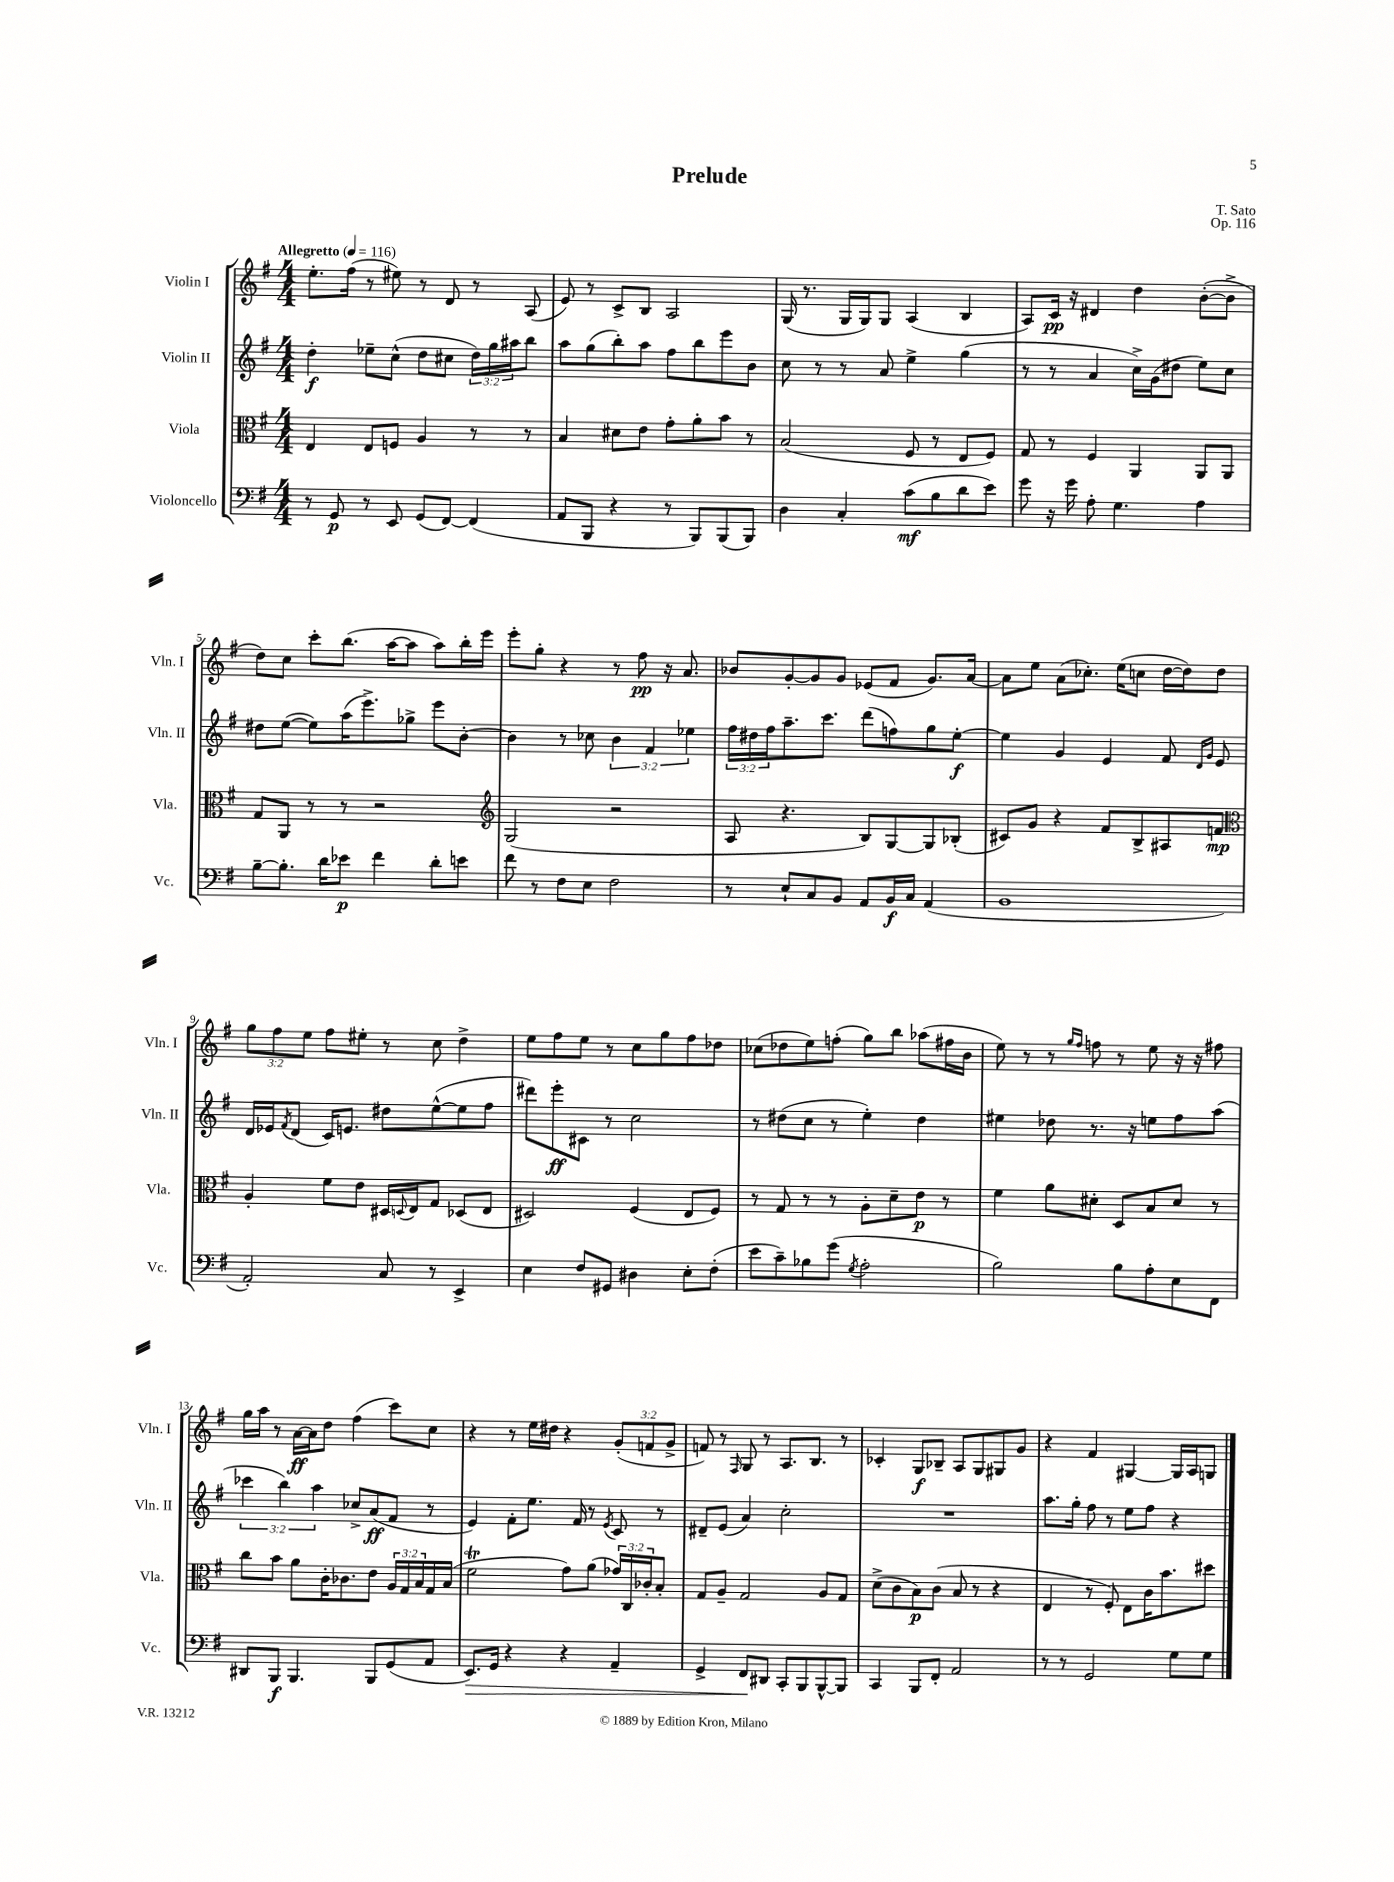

**kern	**dynam	**kern	**dynam	**kern	**dynam	**kern	**dynam
*part4	*part4	*part3	*part3	*part2	*part2	*part1	*part1
*staff4	*staff4	*staff3	*staff3	*staff2	*staff2	*staff1	*staff1
*I"Violoncello	*	*I"Viola	*	*I"Violin II	*	*I"Violin I	*
*I'Vc.	*	*I'Vla.	*	*I'Vln. II	*	*I'Vln. I	*
*clefF4	*	*clefC3	*	*clefG2	*	*clefG2	*
*k[f#]	*	*k[f#]	*	*k[f#]	*	*k[f#]	*
*M4/4	*	*M4/4	*	*M4/4	*	*M4/4	*
*MM116	*	*MM116	*	*MM116	*	*MM116	*
=1	=1	=1	=1	=1	=1	=1	=1
!	!	!	!	!	!	!LO:TX:a:B:t=Allegretto	!
8r	.	4E/	.	4dd'\	f	8.ee'\L	.
8GG/	p	.	.	.	.	.	.
.	.	.	.	.	.	(16ff#\Jk	.
8r	.	8E/L	.	8ee-X~\L	.	8r	.
8EE/	.	8Fn/J	.	(8cc^^\J	.	8ee#X\)	.
(8GG/L	.	4A/	.	8dd\L	.	8r	.
[8FF#/J)	.	.	.	8cc#X\J	.	8d/	.
(4FF#/]	.	8r	.	24dd\LL)	.	8r	.
.	.	.	.	24gg\	.	.	.
.	.	.	.	24aa#X\J	.	.	.
.	.	8r	.	8bb\J	.	(8A/	.
=2	=2	=2	=2	=2	=2	=2	=2
8AA/L	.	4B/	.	8aa\L	.	8e/)	.
8BBB/J	.	.	.	(8gg\	.	8r	.
4r	.	8d#X\L	.	8bb'\)	.	8c^/L	.
.	.	8e\J	.	8aa\J	.	8B/J	.
8r	.	8g'\L	.	8ff#\L	.	2A/	.
8BBB/L)	.	8a'\	.	8bb\	.	.	.
(8BBB/	.	8b\J	.	8eee\	.	.	.
8BBB/J)	.	8r	.	8b\J	.	.	.
=3	=3	=3	=3	=3	=3	=3	=3
4D\	.	(2B/	.	8cc\	.	(16G/	.
.	.	.	.	.	.	8.r	.
.	.	.	.	8r	.	.	.
4C'/	.	.	.	8r	.	16G/LL	.
.	.	.	.	.	.	16G/J)	.
.	.	.	.	8a/	.	8G/J	.
(8c\L	mf	8F#/	.	4ee^\	.	(4A/	.
8B\	.	8r	.	.	.	.	.
8d\	.	8E/L	.	(4gg\	.	4B/	.
8e\J)	.	8F#/J)	.	.	.	.	.
=4	=4	=4	=4	=4	=4	=4	=4
8g\	.	8G/	.	8r	.	8A/L)	.
16r	.	8r	.	8r	.	16c/Jk	pp
16g\	.	.	.	.	.	16r	.
8A'\	.	4F#/	.	4a/	.	4d#X/	.
4.G\	.	.	.	.	.	.	.
.	.	4AA/	.	16cc^\LL)	.	4dd\	.
.	.	.	.	(16g\J	.	.	.
.	.	.	.	8dd#X\J	.	.	.
4A\	.	8AA/L	.	8ee\L)	.	([8b'\L	.
.	.	8AA/J	.	8cc\J	.	8b^\J]	.
!!LO:LB:g=z
=5	=5	=5	=5	=5	=5	=5	=5
[8B~\L	.	8G/L	.	8dd#X\L	.	8dd\L)	.
8.B'\J]	.	8AA/J	.	([8ee\J	.	8cc\J	.
.	.	8r	.	8ee\L])	.	8ccc'\L	.
16d\KL	.	.	.	.	.	.	.
8e-X\J	p	8r	.	(16aa\K	.	(8.bb\J	.
.	.	.	.	8.eee^\)	.	.	.
4f#\	.	2r	.	.	.	.	.
.	.	.	.	.	.	[16aa\KL	.
.	.	.	.	8gg-X^\J	.	8aa\J]	.
8d'\L	.	.	.	8eee\L	.	8aa\L)	.
8en\J	.	.	.	[8b'\J	.	16bb'\L	.
.	.	.	.	.	.	16eee\JJ	.
=6	=6	=6	=6	=6	=6	=6	=6
*	*	*clefG2	*	*	*	*	*
8f#\	.	(2G/	.	4b\]	.	8eee'\L	.
8r	.	.	.	.	.	8gg'\J	.
8F#\L	.	.	.	8r	.	4r	.
8E\J	.	.	.	8cc-X\	.	.	.
2F#\	.	2r	.	6b\	.	8r	.
.	.	.	.	.	.	8ff#\	pp
.	.	.	.	6f#/	.	.	.
.	.	.	.	.	.	16r	.
.	.	.	.	.	.	8.a/	.
.	.	.	.	6ee-X\	.	.	.
=7	=7	=7	=7	=7	=7	=7	=7
8r	.	8A/	.	24ff#\LL	.	8b-X/L	.
.	.	.	.	24dd#X\	.	.	.
.	.	.	.	24ff#\J	.	.	.
8E`/L	.	4.r	.	8.aa~\	.	[8g'/	.
8C/	.	.	.	.	.	8g/]	.
.	.	.	.	8.ccc\J	.	.	.
8BB/J	.	.	.	.	.	8g/J	.
8AA/L	.	8B/L)	.	(8ddd\L	.	(8e-X/L	.
16BB/L	f	[8G/	.	8ffn\)	.	8f#/J	.
16C/JJ	.	.	.	.	.	.	.
(4AA/	.	8G/]	.	8gg\	.	8.g/L)	.
.	.	(8B-X'/J	.	[8ee'\J	f	.	.
.	.	.	.	.	.	[16a/Jk	.
=8	=8	=8	=8	=8	=8	=8	=8
1BB	.	8c#X/L)	.	4ee\]	.	8a\L]	.
.	.	8g/J	.	.	.	8ee\J	.
.	.	4r	.	4g/	.	(8a\L	.
.	.	.	.	.	.	8.cc-X'\J)	.
.	.	8f#/L	.	4e/	.	.	.
.	.	.	.	.	.	(16ee\KL	.
.	.	8B^/	.	.	.	8ccn\J	.
.	.	8A#X/	.	8f#/	.	[16dd\LL	.
.	.	.	.	.	.	16dd\J])	.
.	.	.	.	16qqd/LL	.	.	.
.	.	.	.	16qqg/JJ	.	.	.
.	.	8fn/J	mp	8e/	.	8dd\J	.
!!LO:LB:g=z
=9	=9	=9	=9	=9	=9	=9	=9
*	*	*clefC3	*	*	*	*	*
2AA'/)	.	4A'/	.	16d/LL	.	12gg\L	.
.	.	.	.	16e-X/J	.	.	.
.	.	.	.	.	.	12ff#\	.
.	.	.	.	8qf#/	.	.	.
.	.	.	.	(8d/J	.	.	.
.	.	.	.	.	.	12ee\J	.
.	.	8f#\L	.	16c/KL)	.	8ff#\L	.
.	.	.	.	8.en/J	.	.	.
.	.	8e\J	.	.	.	8ee#X'\J	.
8C/	.	16D#X/LL	.	8dd#X\L	.	8r	.
.	.	8qqDn/	.	.	.	.	.
.	.	16E/J	.	.	.	.	.
8r	.	8G/J	.	([8ee^^\	.	8cc\	.
4EE^/	.	(8D-X/L	.	8ee\]	.	4dd^\	.
.	.	8E/J	.	8ff#\J	.	.	.
=10	=10	=10	=10	=10	=10	=10	=10
4E\	.	2D#X/)	.	8ddd#X\L)	.	8ee\L	.
.	.	.	.	8eee'\	ff	8ff#\	.
8F#/L	.	.	.	8c#X\J	.	8ee\J	.
8GG#X/J	.	.	.	8r	.	8r	.
4D#X\	.	(4F#/	.	2cc\	.	8cc\L	.
.	.	.	.	.	.	8gg\	.
8E'\L	.	8E/L	.	.	.	8ff#\	.
(8F#'\J	.	8F#/J)	.	.	.	8dd-X\J	.
=11	=11	=11	=11	=11	=11	=11	=11
8e\L	.	8r	.	8r	.	(8cc-X\L	.
8c~\)	.	8G/	.	(8dd#X\L	.	8dd-X\	.
8B-X\	.	8r	.	8cc\J	.	8ee\)	.
(8g\J	.	8r	.	8r	.	(8ffn'\J	.
8qG/	.	.	.	.	.	.	.
2A'\	.	8A'\L	.	4ee'\)	.	8gg\L)	.
.	.	8d~\	.	.	.	8bb\J	.
.	.	8e\J	p	4dd#\	.	(8aa-X\L	.
.	.	8r	.	.	.	16ff#X\L	.
.	.	.	.	.	.	16b\JJ	.
=12	=12	=12	=12	=12	=12	=12	=12
2B\)	.	4f#\	.	4ee#X\	.	8ee\)	.
.	.	.	.	.	.	8r	.
.	.	8a\L	.	8dd-X\	.	8r	.
.	.	.	.	.	.	16qqgg/LL	.
.	.	.	.	.	.	16qqff#/JJ	.
.	.	8d#X'\J	.	8.r	.	8ffn\	.
8B\L	.	8D/L	.	.	.	8r	.
.	.	.	.	16r	.	.	.
8A'\	.	8B/	.	8een\L	.	8ee\	.
8E\	.	8d#/J	.	8ff#\	.	16r	.
.	.	.	.	.	.	16r	.
8FF#\J	.	8r	.	(8aa\J	.	8ff#X\	.
!!LO:LB:g=z
=13	=13	=13	=13	=13	=13	=13	=13
8DD#X/L	.	8cc\L	.	6ccc-X\	.	16gg\LL	.
.	.	.	.	.	.	16aa\JJ	.
8BBB/J	f	8b\J	.	.	.	8r	.
.	.	.	.	6bb\)	.	.	.
4.BBB/	.	8a\L	.	.	.	[16a\LL	ff
.	.	.	.	.	.	16a\J]	.
.	.	.	.	6aa\	.	.	.
.	.	16c'\K	.	.	.	8dd\J	.
.	.	8.c-X\	.	.	.	.	.
.	.	.	.	8cc-X^/L	.	(4ff#\	.
8BBB/L	.	8e\J	.	(8a/	ff	.	.
(8GG/	.	24A/LL	.	8f#/J	.	8ccc\L)	.
.	.	24G/	.	.	.	.	.
.	.	24B/	.	.	.	.	.
8AA/J	.	16G/	.	8r	.	8cc\J	.
.	.	(16B/JJ	.	.	.	.	.
=14	=14	=14	=14	=14	=14	=14	=14
!	!LO:HP:b	!	!	!	!	!	!
8.EE/L)	>	2f#t\	.	4e/)	.	4r	.
16GG/Jk	.	.	.	.	.	.	.
4r	.	.	.	8f#'\L	.	8r	.
.	.	.	.	8.ee\J	.	16ee\LL	.
.	.	.	.	.	.	16dd#X\JJ	.
4r	.	8g\L)	.	.	.	4r	.
.	.	.	.	16f#/	.	.	.
.	.	(8a\J	.	8r	.	.	.
.	.	.	.	8qe/	.	.	.
4AA~/	.	24g-X/LL)	.	8c/	.	(12g'/L	.
.	.	24C/	.	.	.	.	.
.	.	24c-X'/J	.	.	.	12fn/	.
.	.	8B'/J	.	8r	.	.	.
.	.	.	.	.	.	12g^/J	.
=15	=15	=15	=15	=15	=15	=15	=15
4GG^/	.	8G/L	.	8d#X~/L	.	8fn/)	.
.	.	8A~/J	.	(8e/J	.	8r	.
.	.	.	.	.	.	16qqF#/	.
8FF#/L	.	2G/	.	4a/)	.	8G/	.
8DD#X/J	]	.	.	.	.	8r	.
8CC'/L	.	.	.	2cc'\	.	8.A/L	.
8BBB/	.	.	.	.	.	.	.
.	.	.	.	.	.	8.B/J	.
[8BBB^^/	.	8A/L	.	.	.	.	.
8BBB/J]	.	8G/J	.	.	.	8r	.
=16	=16	=16	=16	=16	=16	=16	=16
4CC/	.	(8d^\L	.	1r	.	4c-X'/	.
.	.	8c\	.	.	.	.	.
8BBB/L	.	8B\)	p	.	.	8G/L	f
8FF#'/J	.	(8c\J	.	.	.	8B-X~/J	.
2AA/	.	8B/	.	.	.	8A/L	.
.	.	8r	.	.	.	8G/	.
.	.	4r	.	.	.	8G#X/	.
.	.	.	.	.	.	8g/J	.
=17	=17	=17	=17	=17	=17	=17	=17
8r	.	4E/	.	8.aa\L	.	4r	.
8r	.	.	.	.	.	.	.
.	.	.	.	16gg'\Jk	.	.	.
2GG/	.	8r	.	8ff#\	.	4f#/	.
.	.	8F#'/)	.	8r	.	.	.
.	.	8E\L	.	8ee\L	.	[4G#X/	.
.	.	16c\K	.	8ff#\J	.	.	.
.	.	8.b\	.	.	.	.	.
8G\L	.	.	.	4r	.	16G#/LL]	.
.	.	.	.	.	.	16A/J	.
8G\J	.	8dd#X\J	.	.	.	8Gn/J	.
==	==	==	==	==	==	==	==
*-	*-	*-	*-	*-	*-	*-	*-
